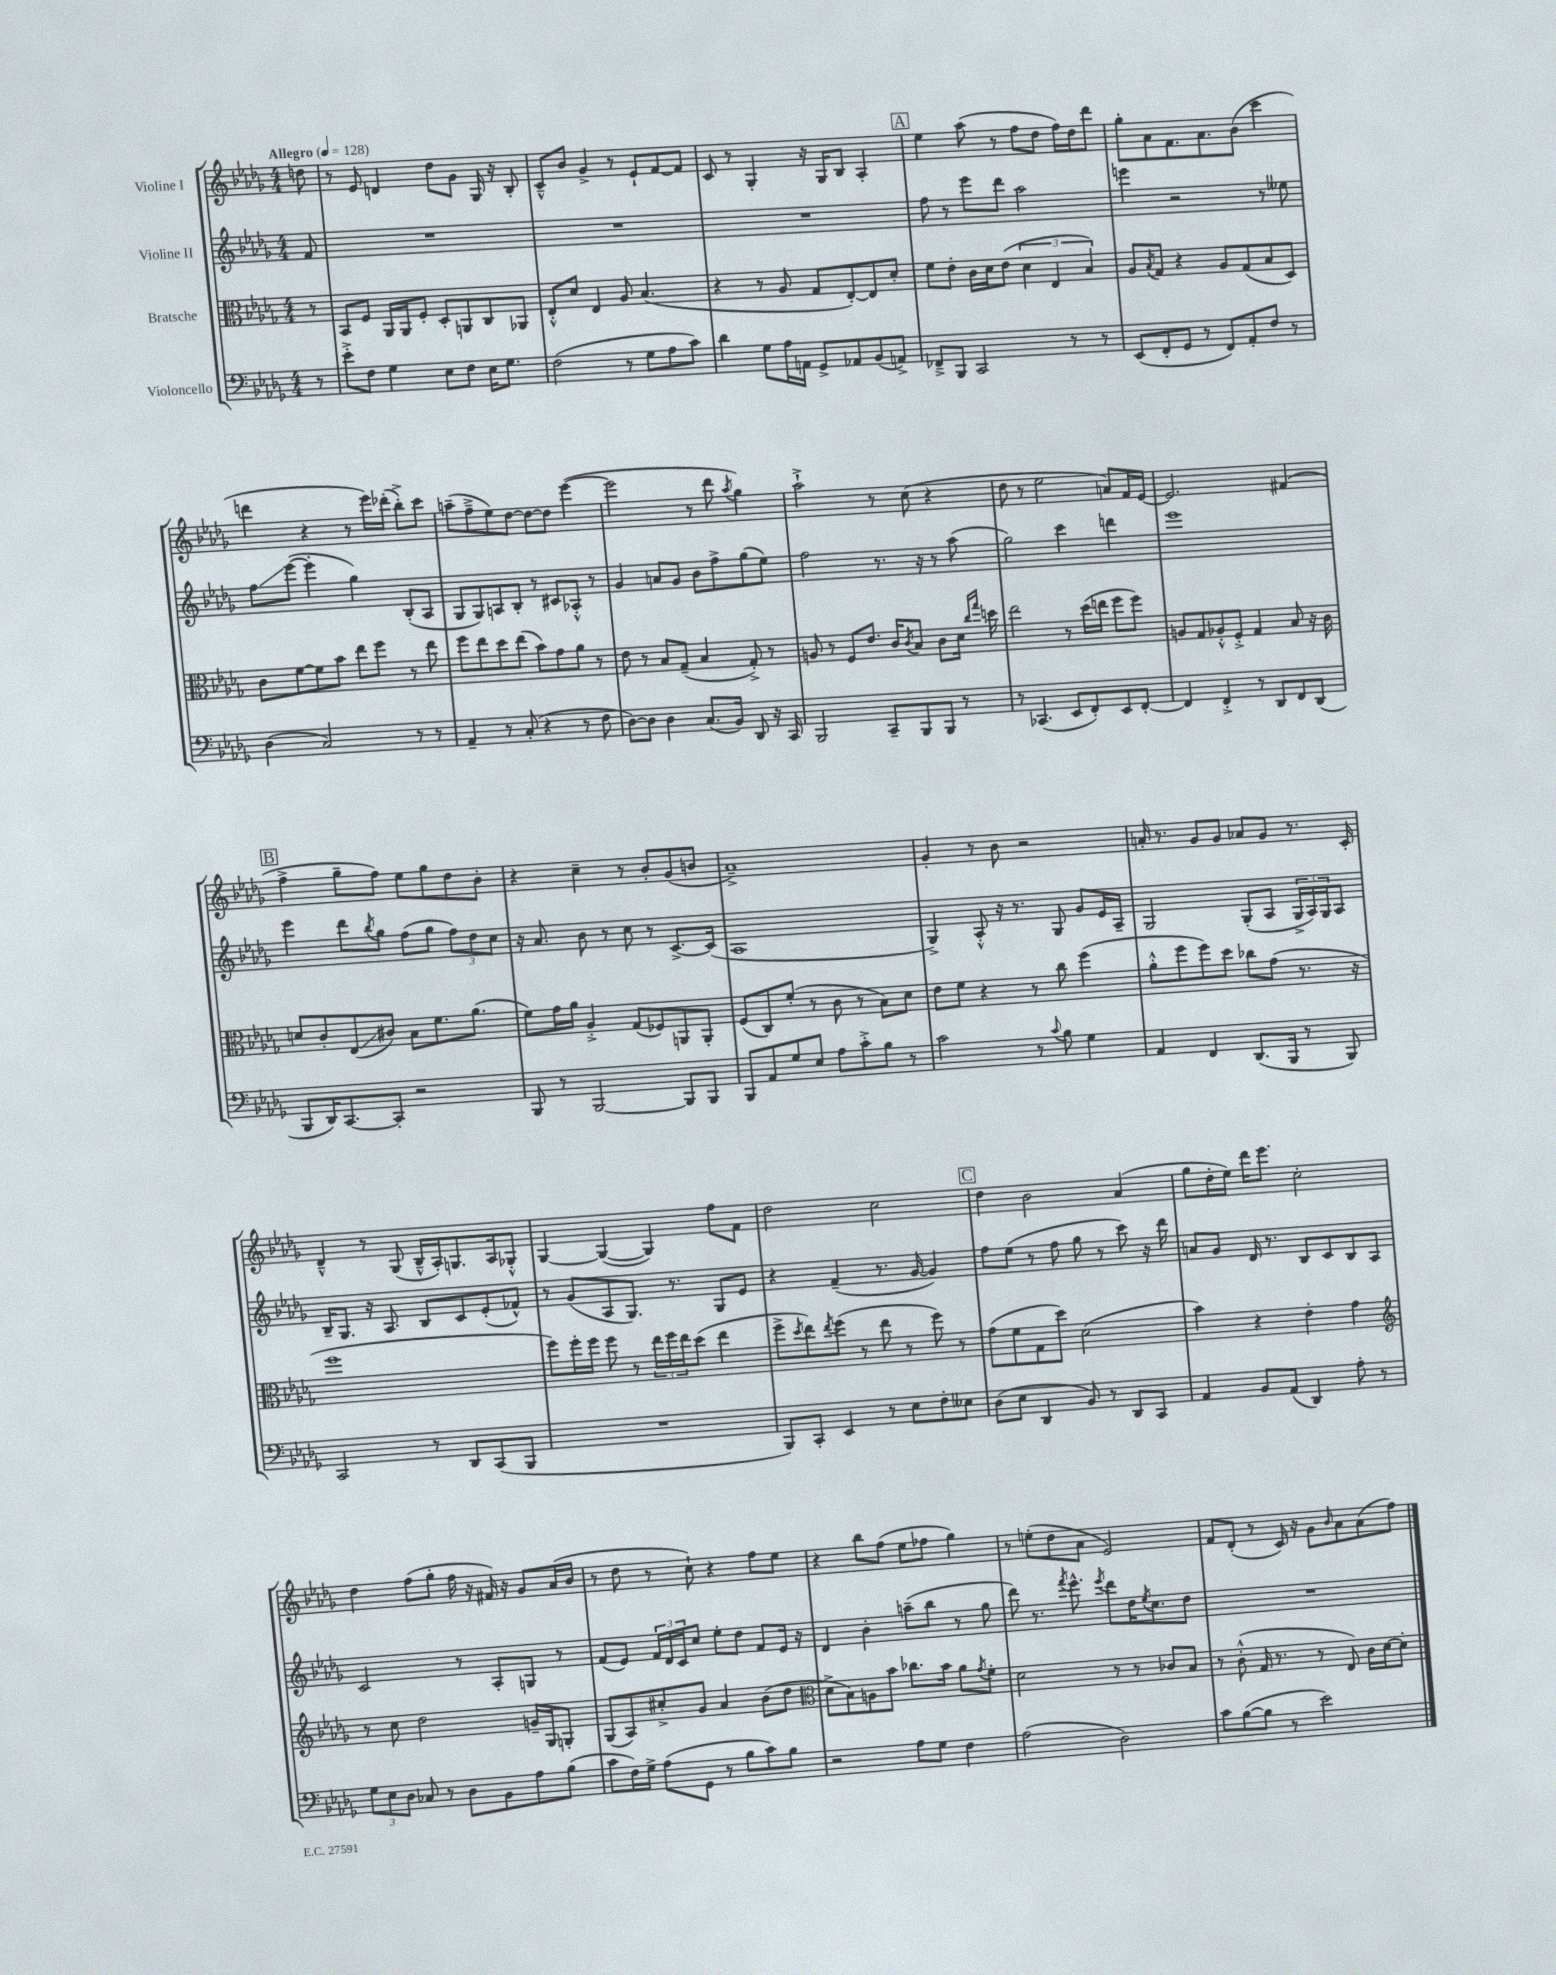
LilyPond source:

<<
\new StaffGroup <<
\new Staff = "s0" \with { instrumentName = "Violine I" } {
    \clef treble \key des \major \numericTimeSignature \time 4/4 \partial 8 \tempo "Allegro" 4 = 128
    d''8 |
    r8 ees'8 d'4 des''8 ges'8 ges16 r16 bes8-. |
    c'8---^ bes'8 ges'4-> r8 ees'8-! f'8~ f'8 |
    c'8 r8 ges4-. r16 ges16 bes8 aes4-. |
    \mark \markup { \box "A" } ees''4 aes''8( r8 f''8 des''8 f''16) des''16 des'''8 |
    ges''8-. aes'8 f'8. aes'8. bes'8( c'''4 |
    d'''4 r4 r8 ees'''16) des'''16-.( bes''8-.->) c'''8 |
    a''8--( f''8---> ees''8) des''8~ des''8~ des''8 ees'''4~( |
    ees'''2 r8 des'''8 \acciaccatura { aes''8 } ges''4) |
    aes''2-!-> r8 c''8( r4 |
    des''8 r8 ees''2 a'8) f'16 ees'16~ |
    ees'2. fis'4( |
    \mark \markup { \box "B" } f''4-> ges''8-- f''8) ees''8 ges''8 des''8 bes'8-. |
    r4 c''4-- r8 bes'8-. ges'8( b'8 |
    aes'1--->) |
    ges'4-. r8 bes'8 r2 |
    a'16-. r8. ges'8 ges'8 aes'8 ges'8 r8. c'16-. |
    des'4---^ r8 ges8( bes16---^ aes16-.) g8. aes16 ges8-.-^ |
    ges4~ ges4~( ges4) f''8 f'8 |
    des''2 c''2 |
    \mark \markup { \box "C" } des''4 bes'2 aes'4( |
    ges''8 des''16-. ees''16) des'''16 ees'''8. c''2-. |
    des''4 f''8( ges''8-. f''16 r16 fis'16) r16 ges'8 aes'16( bes'16 |
    r8 des''8 r8 c''8-!) r4 f''8 ees''8 |
    r4 bes''8 f''8( ees''8 fes''8 ges''4) |
    r8 e''8-.( des''8 aes'8 ees'2) |
    f'8 des'8-.( r8 c'16) r16 ges'8 \grace { bes'16 } aes'8 aes'8( f''8) \bar "|." |
}
\new Staff = "s1" \with { instrumentName = "Violine II" } {
    \clef treble \key des \major \numericTimeSignature \time 4/4 \partial 8
    f'8 |
    R1 |
    R1 |
    R1 |
    \mark \markup { \box "A" } f''8 r8 ees'''8 des'''8 aes''2 |
    e'''4 r2 r8 eeses''8 |
    f''8\glissando ees'''8~( ees'''4-. ges''4) bes8-.( aes8 |
    ges8 ges8) a8 bes8-. r8 cis'8 aes8-.-^ r8 |
    ges'4 a'8 ges'8 bes'8 f''8-> ges''8( ees''8) |
    f''2 r8. r16 r8 aes''8( |
    ges''2) c'''4 d'''4 |
    ees'''1 |
    \mark \markup { \box "B" } ees'''4 des'''8 \acciaccatura { bes''8 } ges''8 f''8( ges''8 \tuplet 3/2 { f''8) des''8 c''8 } |
    r16 aes'8. bes'8 r8 c''8 r8 c'8.~-> c'16( |
    aes1 |
    ges4->) aes8-.-^ r16 r8. ges8 ges'8 ees'16 aes16-- |
    ges2 ges8-.( aes8 \tuplet 3/2 { ges16-> aes16) ges16 } aes8 |
    bes16-- ges8. r16 aes8. bes8 c'8 ees'8-.( fes'8-^) |
    r8 ges'8( aes8 ges8.) r8. ges8 ees'8 |
    r4 f'4--( r8. ges'16~ ges'4) |
    \mark \markup { \box "C" } f''8 ees''8( r8 f''8 ges''8 r8 c'''8) r16 des'''16 |
    a'8 ges'8 des'16 r8. bes8 c'8 bes8 aes8 |
    c'2 r8 aes8-. g8 r8 |
    f'8( ees'8) \tuplet 3/2 { f'16 des'16 c'16 } c''8 ees''8-. des''8 f'8 ees'16 r16 |
    des'4 bes'4-. a''8--( bes''8 r8 ges''8 |
    des'''8) r8. \acciaccatura { f'''8 } ees'''8.-^ \acciaccatura { ees'''8 } des'''8 des''16 \acciaccatura { ees''8 } c''8. des''8 |
    R1 \bar "|." |
}
\new Staff = "s2" \with { instrumentName = "Bratsche" } {
    \clef alto \key des \major \numericTimeSignature \time 4/4 \partial 8
    r8 |
    bes,8 f8 aes,16 aes,16 f8-. des8-. a,8 c8 aes,8 |
    ees8-.-^ des'8 ees4 aes8 bes4.( |
    r4 r8 aes8 ges8 ees8~-.) ees8 des'8-. |
    \mark \markup { \box "A" } f'8 ees'8-. c'16 des'16 ees'8( \tuplet 3/2 { des'4 ees4 bes4) } |
    aes8 \acciaccatura { bes8 } ges8 r4 aes8 ges8( bes8 des8) |
    c'8 f'8~ f'8 bes'8 ees''8 f''8 r8 ees''8 |
    f''8 ees''8 des''8 ees''8( bes'8) ges'8 aes'8 r8 |
    ees'8 r8 bes8 ges8--( bes4 ges8-.->) r8 |
    a8 r8 f8 ees'8. c'16 \acciaccatura { c'8 } bes8 c'8 des'16 \grace { c''16 ges''16 } d''16 |
    ees''2 r8 des''16( e''16 f''8 f''8) |
    a8 ges8 aes8-.-^ f8-.-> ges4 bes8 r16 c'16 |
    \mark \markup { \box "B" } d'8 c'8-. ees8\glissando( cis'8) bes8 f'8. aes'8.( |
    f'8) ges'16 aes'16 aes4-.-> ges8( fes8) a,8 a,8-. |
    f8( c8) f'8-.( r8 c'8 r8 bes8) des'8 |
    ees'8 f'8 r4 r8 c''8 f''4( |
    aes'8-.-^ f''8 f''8) des''8 ces''8 ges'8( r8. r16 |
    f''1 |
    f''8) f''16-. f''16 f''8 r8 \tuplet 3/2 { ees''16 f''16 ees''16 } des''8( ees''4 |
    f''8-> \acciaccatura { des''8 } ees''8) \acciaccatura { ees''8 } f''8( r8 ees''8 r8 f''8) r8 |
    \mark \markup { \box "C" } ges'8( f'8 ges8 des''8) des'2( |
    bes'4) r4 ees'4-. ges'4 |
    \clef treble r8 c''8 des''2 g'16-- ges16 g8-. |
    ges8( aes8) cis''8-.-> ges'8 aes'4 bes'8( des''8 |
    \clef alto des'8-> bes8) a8 bes'8 ces''8. bes'16 aes'8 \acciaccatura { ges'8 } f'8-. |
    des'2 r8 r8 ces'8 bes8 |
    r8 c'8-.-^( ges16 r8. r8 ees8) c'16 des'16~ des'8-. \bar "|." |
}
\new Staff = "s3" \with { instrumentName = "Violoncello" } {
    \clef bass \key des \major \numericTimeSignature \time 4/4 \partial 8
    r8 |
    ees'8-.-> f8 ges4 ees8 f8 ees16 ges8. |
    f2( r8 ges8 aes8 c'8) |
    des'4 ges8 aes16 a,16 ges,8-> aes,8 bes,8( a,8->) |
    \mark \markup { \box "A" } fes,8---> bes,,8 c,2 r8 r8 |
    ees,8( f,8-. ges,8 r8 f,8) aes,8-. f8 r8 |
    des4( c2) r8 r8 |
    aes,4-- r8 c8-.( r4 r8 f8 |
    des8~) des8 des4 c8.( bes,16) des,8 r16 c,16 |
    bes,,2 c,8-- bes,,8 bes,,8 r8 |
    r8 ces,4.( ees,8 f,8-.) ees,8 f,8~-. |
    f,4 f,4-.-> r8 des,8 f,8 des,8( |
    \mark \markup { \box "B" } bes,,8 des,16) c,8.~ c,8-. r2 |
    bes,,8 r8 bes,,2~ bes,,8 bes,,8 |
    bes,,8 aes,8 ges8 ees8 aes8 c'8-.-> bes8 r8 |
    c'2 r8 \appoggiatura { c'8 } bes8 ges4 |
    aes,4 f,4 des,8.( bes,,16 r8 bes,,8) |
    c,2 r8 des,8 c,8( bes,,8 |
    R1 |
    bes,,8) c,8-. ees,4 r8 ees8 f8-. eeses8 |
    \mark \markup { \box "C" } des8( ees8 des,4 bes,8) r8 des,8 c,8 |
    aes,4 bes,8 aes,8( des,4) aes8-. r8 |
    \tuplet 3/2 { ges8 ees8 des8 } ces8 r8 des8 bes,8 aes8 bes8( |
    c'8 f16) ges16-> aes8( ges,8 r8 bes8 c'8) bes8 |
    r2 aes8 ges8 f4 |
    aes2( des2) |
    c'8 bes8~( bes8 r8 ees'2) \bar "|." |
}
>>
>>
\layout { \context { \Score \remove "Bar_number_engraver" } }
